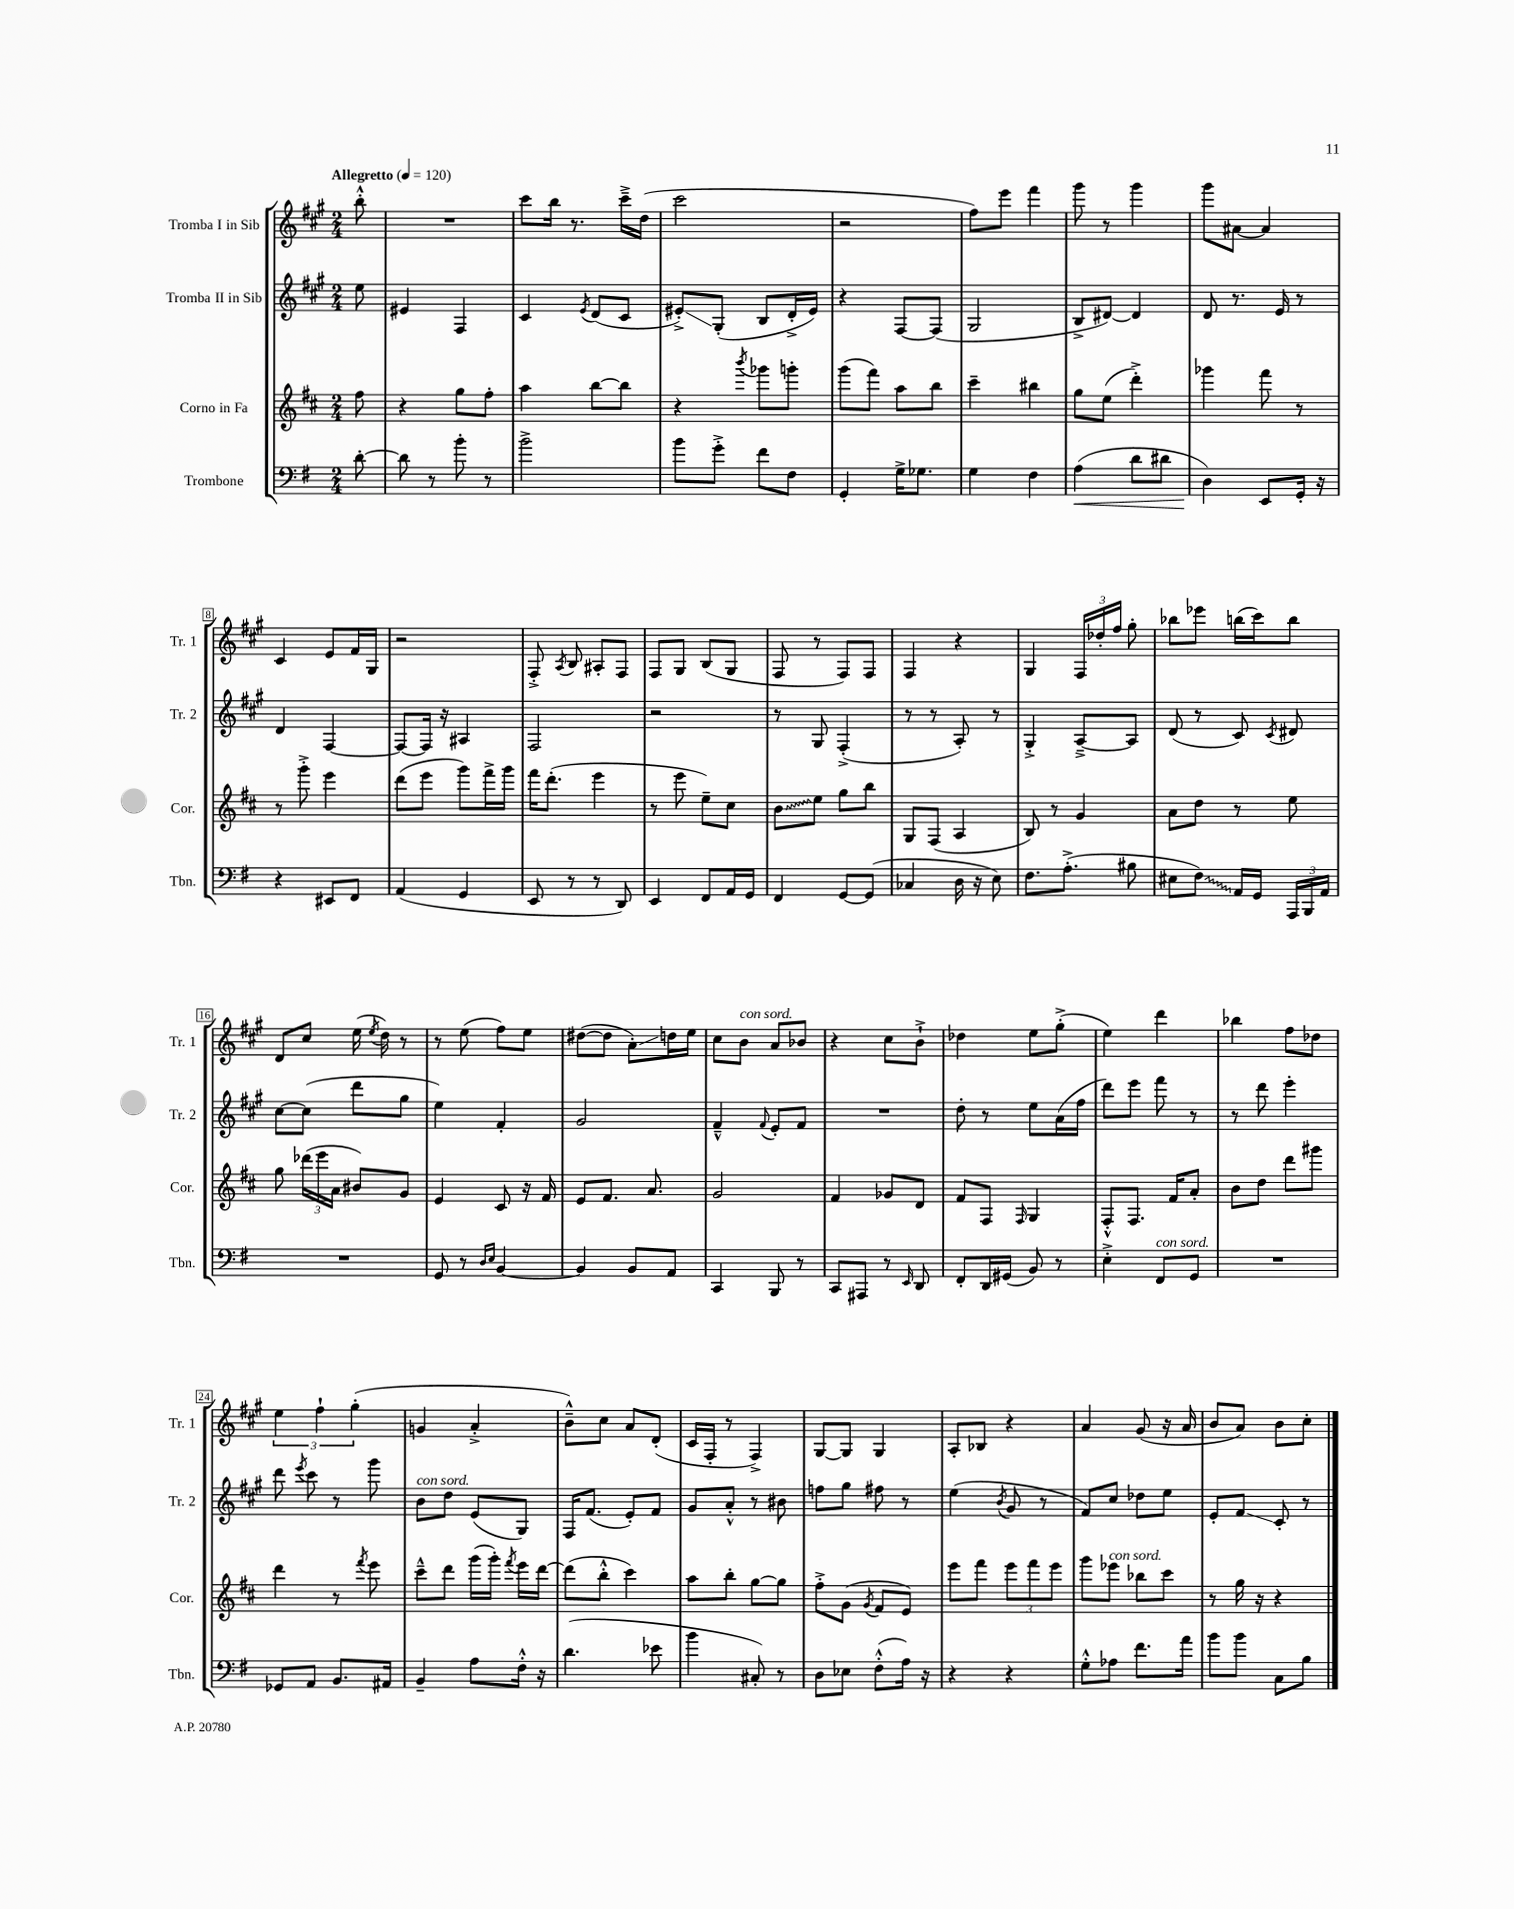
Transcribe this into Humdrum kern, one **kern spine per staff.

**kern	**kern	**kern	**kern
*staff4	*staff3	*staff2	*staff1
*clefF4	*clefG2	*clefG2	*clefG2
*k[f#]	*k[f#c#]	*k[f#c#g#]	*k[f#c#g#]
*M2/4	*M2/4	*M2/4	*M2/4
*MM120	*MM120	*MM120	*MM120
[8d'	8ff#	8ee	8bb'^^
=	=	=	=
8d]	4r	4e#	2r
8r	.	.	.
8b'	8gg	4F#	.
8r	8ff#'	.	.
=	=	=	=
2b^	4aa	4c#	8ccc#
.	.	.	16bb
.	.	.	8.r
.	.	8qe	.
.	[8bb	(8d	.
.	8bb]	8c#	16ccc#~^
.	.	.	(16dd
=	=	=	=
8b	4r	8e#'^)	2ccc#
8g'^	.	(8G#'	.
.	8qbbb	.	.
8f#	8ggg-	8B	.
8F#	8ggg'	16d'^	.
.	.	16e#)	.
=	=	=	=
4GG'	(8ggg	4r	2r
.	8fff#)	.	.
16G^	8aa	[8F#	.
8.G-	.	.	.
.	8bb	(8F#]	.
=	=	=	=
4G	4ccc#~	2G#	8ff#)
.	.	.	8eee
4F#	4bb#	.	4fff#
=	=	=	=
(4A	8gg	8B^	8ggg#
.	(8ee	[8d#)	8r
8d	4ddd'^)	4d#]	4ggg#
8d#	.	.	.
=	=	=	=
4D)	4ggg-	8d	8ggg#
.	.	8.r	[8a#
8EE	8fff#	.	4a#]
.	.	16e	.
16GG'	8r	8r	.
16r	.	.	.
=	=	=	=
4r	8r	4d	4c#
.	8ggg'^	.	.
8EE#	4eee	[4F#	8e
8FF#	.	.	16f#
.	.	.	16G#
=	=	=	=
(4AA	(8ddd	8F#_	2r
.	8eee	16F#]	.
.	.	16r	.
4GG	8ggg)	4A#	.
.	16fff#^	.	.
.	16ggg	.	.
=	=	=	=
8EE	16fff#	2F#	8F#'^
.	(8.ddd'	.	.
.	.	.	8qA
8r	.	.	8B
8r	4eee	.	8A#'
8DD)	.	.	8F#
=	=	=	=
4EE	8r	2r	8F#
.	8eee	.	8G#
8FF#	8ee~)	.	(8B
16AA	8cc#	.	8G#
16GG	.	.	.
=	=	=	=
4FF#	8b	8r	8F#
.	8ee	8G#	8r
[8GG	8gg	(4F#'^	8F#)
(8GG]	8bb	.	8F#
=	=	=	=
4C-	8G	8r	4F#
.	(8F#	8r	.
16D	4A	8A')	4r
16r	.	.	.
8E)	.	8r	.
=	=	=	=
8.F#	8B)	4G#'^	4G#
.	8r	.	.
(8.A'^	.	.	.
.	4g	[8A~^	24F#
.	.	.	24dd-'
.	.	.	24ff#
8B#	.	8A]	8gg#'
=	=	=	=
8E#	8a	(8d	8bb-
8F#)	8dd	8r	8eee-
16AA	8r	8c#)	(16bb
16GG	.	.	16ccc#)
.	.	8qc#	.
24AAA	8ee	8d#	8bb
24BBB	.	.	.
24AA	.	.	.
=	=	=	=
2r	8gg	[8cc#	8d
.	(24ddd-	(8cc#]	8cc#
.	24eee	.	.
.	24a	.	.
.	8b#)	8ddd	(16ee
.	.	.	8qee
.	.	.	16dd)
.	8g	8gg#	8r
=	=	=	=
8GG	4e	4ee)	8r
8r	.	.	(8ee
16qqD	.	.	.
16qqE	.	.	.
[4BB	8c#	4f#'	8ff#)
.	16r	.	8ee
.	16f#	.	.
=	=	=	=
4BB]	8e	2g#	([8dd#
.	8.f#	.	8dd#]
8BB	.	.	8a')
.	8.a	.	.
8AA	.	.	16dd
.	.	.	16ee
=	=	=	=
4CC	2g	4f#~^^	8cc#
.	.	.	8b
.	.	8qqf#	.
8BBB	.	8e'	8a
8r	.	8f#	8b-
=	=	=	=
8CC	4f#	2r	4r
8AAA#	.	.	.
8r	8g-	.	8cc#
16qqEE	.	.	.
8DD	8d	.	8b`^
=	=	=	=
8FF#'	8f#	8dd'	4dd-
16DD	8F#	8r	.
(16GG#	.	.	.
.	16qqF#	.	.
8BB)	4G	8ee	8ee
8r	.	(16a	(8gg#'^
.	.	16ff#	.
=	=	=	=
4E'^	8F#'^^	8ddd)	4ee)
.	8.F#	8eee	.
8FF#	.	8fff#	4ddd
.	16f#	.	.
8GG	8a'	8r	.
=	=	=	=
2r	8b	8r	4bb-
.	8dd	8ddd	.
.	8ddd	4eee'	8ff#
.	8ggg#	.	8dd-
=	=	=	=
8GG-	4ddd	8ddd	6ee
.	.	8qeee	.
8AA	.	8ccc#	.
.	.	.	6ff#`
8.BB	8r	8r	.
.	.	.	(6gg#'
.	8qfff#	.	.
.	8eee	8ggg#	.
16AA#	.	.	.
=	=	=	=
4BB~	8ccc#~^^	8b	4g
.	8ddd	8dd	.
8A	(16ggg	(8e	4a'^
.	16ggg')	.	.
.	8qfff#	.	.
16F#'^^	16eee	8G#)	.
16r	[16ddd	.	.
=	=	=	=
(4.d	(8ddd]	16F#	8b~^^)
.	.	(8.f#	.
.	8bb'^^	.	8cc#
.	4ccc#)	8e')	8a
8e-	.	8f#	(8d'
=	=	=	=
4b	8aa	8g#	16c#
.	.	.	16F#'
.	8bb'	8a'^^	8r
8C#')	[8gg	8r	4F#^)
8r	8gg]	8b#	.
=	=	=	=
8D	8ff#'^	8ff	[8G#
8E-	(8g	8gg#	8G#]
.	8qg	.	.
(8F#'^^	8f#	8ff#	4G#
16A)	8e)	8r	.
16r	.	.	.
=	=	=	=
4r	8eee	(4ee	8A'
.	8fff#	.	8B-
.	.	8qb	.
4r	12eee	8g#	4r
.	12fff#	.	.
.	.	8r	.
.	12eee	.	.
=	=	=	=
8G'^^	8ggg	8f#)	4a
8A-	8eee-	8cc#	.
8.f#	8bb-	8dd-	(8g#
.	8ccc#	8ee	16r
16a	.	.	16a
=	=	=	=
8b	8r	8e'	8b
8b	16gg	8f#	8a)
.	16r	.	.
8C	4r	8c#'	8b
8B	.	8r	8cc#'
==	==	==	==
*-	*-	*-	*-
